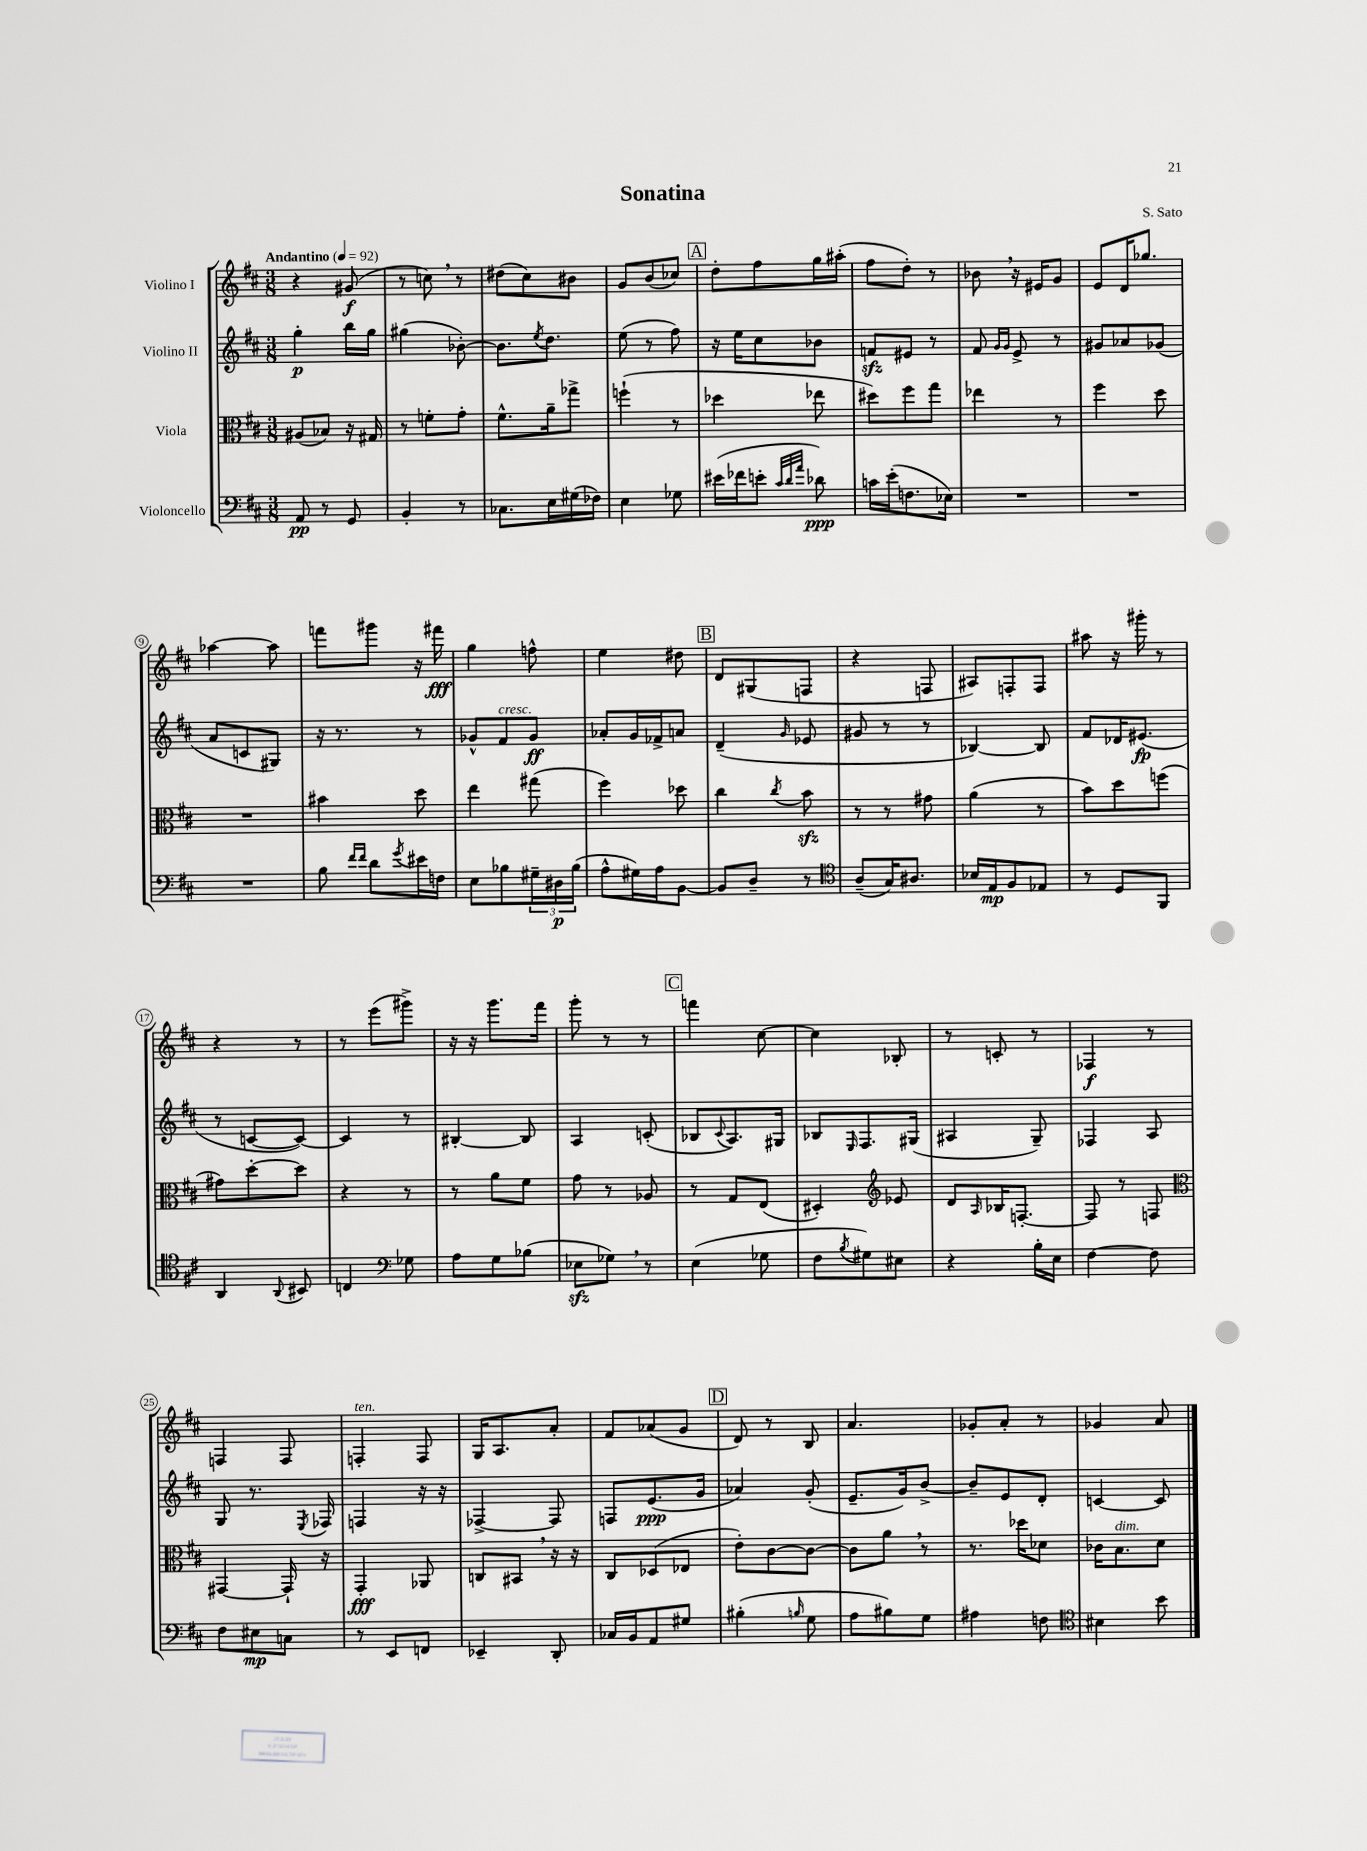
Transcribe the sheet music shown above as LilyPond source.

\header { title = "Sonatina" composer = "S. Sato" }
<<
\new StaffGroup <<
\new Staff = "s0" \with { instrumentName = "Violino I" } {
    \clef treble \key d \major \numericTimeSignature \time 3/8 \tempo "Andantino" 4 = 92
    r4 gis'8\f( |
    r8 c''8) \breathe r8 |
    dis''8( cis''8) bis'8 |
    g'8 b'8( ces''8) |
    \mark \markup { \box "A" } d''8-. fis''8 g''16 ais''16-.( |
    fis''8 d''8-.) r8 |
    bes'8 \breathe r16 eis'16 g'8 |
    e'8 d'16 ges''8. |
    aes''4~ aes''8 |
    f'''8 gis'''8 r16 fis'''16\fff |
    g''4 f''8-^ |
    e''4 dis''8 |
    \mark \markup { \box "B" } d'8 gis8( f8 |
    r4 f8 |
    ais8) f8-. f8 |
    ais''8 r16 gis'''16-. r8 |
    r4 r8 |
    r8 e'''8( gis'''8->) |
    r16 r16 g'''8. fis'''16 |
    g'''8-. r8 r8 |
    \mark \markup { \box "C" } f'''4 cis''8~ |
    cis''4 bes8-. |
    r8 c'8-. r8 |
    fes4\f r8 |
    f4 f8 |
    f4-.^\markup { \italic "ten." } f8 |
    g16 a8. a'8-. |
    fis'8 aes'8( g'8 |
    \mark \markup { \box "D" } d'8) r8 b8 |
    a'4. |
    ges'8-. a'8-. r8 |
    ges'4 a'8 \bar "|." |
}
\new Staff = "s1" \with { instrumentName = "Violino II" } {
    \clef treble \key d \major \numericTimeSignature \time 3/8
    g''4-.\p b''16 g''16 |
    gis''4( bes'8~-.) |
    bes'8. \acciaccatura { e''8 } d''8. |
    e''8( r8 fis''8) |
    \mark \markup { \box "A" } r16 e''16 cis''8 bes'8 |
    f'8\sfz eis'8 r8 |
    fis'8 \grace { g'16 g'16 } e'8-> r8 |
    gis'8 aes'8 ges'8( |
    a'8 c'8 gis8) |
    r16 r8. r8 |
    ges'8-^ fis'8^\markup { \italic "cresc." } ges'8\ff |
    aes'8-. g'16 fes'16-> a'8 |
    \mark \markup { \box "B" } d'4--( \grace { g'16 } ees'8 |
    gis'8 r8 r8 |
    bes4~) bes8 |
    fis'8 des'16 eis'8.\fp( |
    r8 c'8~ c'8~) |
    c'4 r8 |
    bis4~-. bis8 |
    a4 c'8-.( |
    \mark \markup { \box "C" } bes8 \appoggiatura { cis'8 } a8.) gis16 |
    bes8 \grace { e16 } fis8. gis16( |
    ais4 g8--) |
    fes4 a8 |
    g8 r8. \acciaccatura { e8 } fes16 |
    f4 r16 r16 |
    fes4~-> fes8 |
    f8 e'8.\ppp( g'16 |
    \mark \markup { \box "D" } aes'4) g'8-.( |
    e'8.-- g'16) b'8~-> |
    b'8-- e'8 d'8-. |
    c'4~ c'8 \bar "|." |
}
\new Staff = "s2" \with { instrumentName = "Viola" } {
    \clef alto \key d \major \numericTimeSignature \time 3/8
    ais8( bes8) r16 gis16 |
    r8 f'8-. g'8-. |
    fis'8.-^ a'16-- ges''8-> |
    f''4-!( r8 |
    \mark \markup { \box "A" } des''4 ees''8 |
    dis''8) fis''8 g''8 |
    ees''4 r8 |
    fis''4 d''8 |
    R4. |
    bis'4 d''8 |
    e''4 gis''8( |
    fis''4) des''8 |
    \mark \markup { \box "B" } cis''4 \acciaccatura { cis''8 } b'8\sfz |
    r8 r8 gis'8 |
    a'4( r8 |
    b'8) d''8 f''8( |
    gis'8) d''8~-. d''8 |
    r4 r8 |
    r8 a'8 fis'8 |
    g'8 r8 aes8 |
    \mark \markup { \box "C" } r8 g8 e8( |
    dis4-.) \clef treble ees'8 |
    d'8 \grace { a16 } bes16 f8.~-. |
    f8 r8 f8 |
    \clef alto gis,4~ gis,16-! r16 |
    g,4-.\fff aes,8 |
    c8 bis,8 \breathe r16 r16 |
    cis8 des8( ees8 |
    \mark \markup { \box "D" } e'8-.) cis'8~ cis'8~ |
    cis'8 a'8 \breathe r8 |
    r8. des''16 des'8 |
    ces'16 b8.^\markup { \italic "dim." } d'8 \bar "|." |
}
\new Staff = "s3" \with { instrumentName = "Violoncello" } {
    \clef bass \key d \major \numericTimeSignature \time 3/8
    a,8\pp r8 g,8 |
    b,4-. r8 |
    ces8. e16 gis16( fes16) |
    e4 ges8 |
    \mark \markup { \box "A" } eis'16( fes'16 e'8-. \grace { cis'32 d'32 a'32 } des'8\ppp) |
    c'16 e'16-.( f8. ees16) |
    R4. |
    R4. |
    R4. |
    b8 \grace { fis'16 fis'16 } d'8 \acciaccatura { g'8 } eis'16 f16 |
    e8 bes8 \tuplet 3/2 { gis16-- dis16\p bes16( } |
    a8-^ gis16) a16 b,8~ |
    \mark \markup { \box "B" } b,8 d8-- r8 |
    \clef tenor a8--( g16) ais8. |
    bes16 e16\mp fis8 ees8 |
    r8 d8 fis,8 |
    a,4 \appoggiatura { a,8 } bis,8 |
    c4 \clef bass ges8 |
    a8 g8 bes8( |
    ees8\sfz ges8) \breathe r8 |
    \mark \markup { \box "C" } e4( ges8 |
    fis8 \acciaccatura { b8 } gis8) eis8 |
    r4 b16-. e16 |
    fis4~ fis8 |
    fis8 eis8\mp c8 |
    r8 e,8 f,8 |
    ees,4-- d,8-. |
    ces16 b,16 a,8 gis8 |
    \mark \markup { \box "D" } bis4-.( \grace { b16 } g8 |
    a8 bis8) g8 |
    ais4 f8 |
    \clef tenor bis4 b'8 \bar "|." |
}
>>
>>
\layout { \context { \Score \override BarNumber.stencil = #(make-stencil-circler 0.1 0.3 ly:text-interface::print) } }
